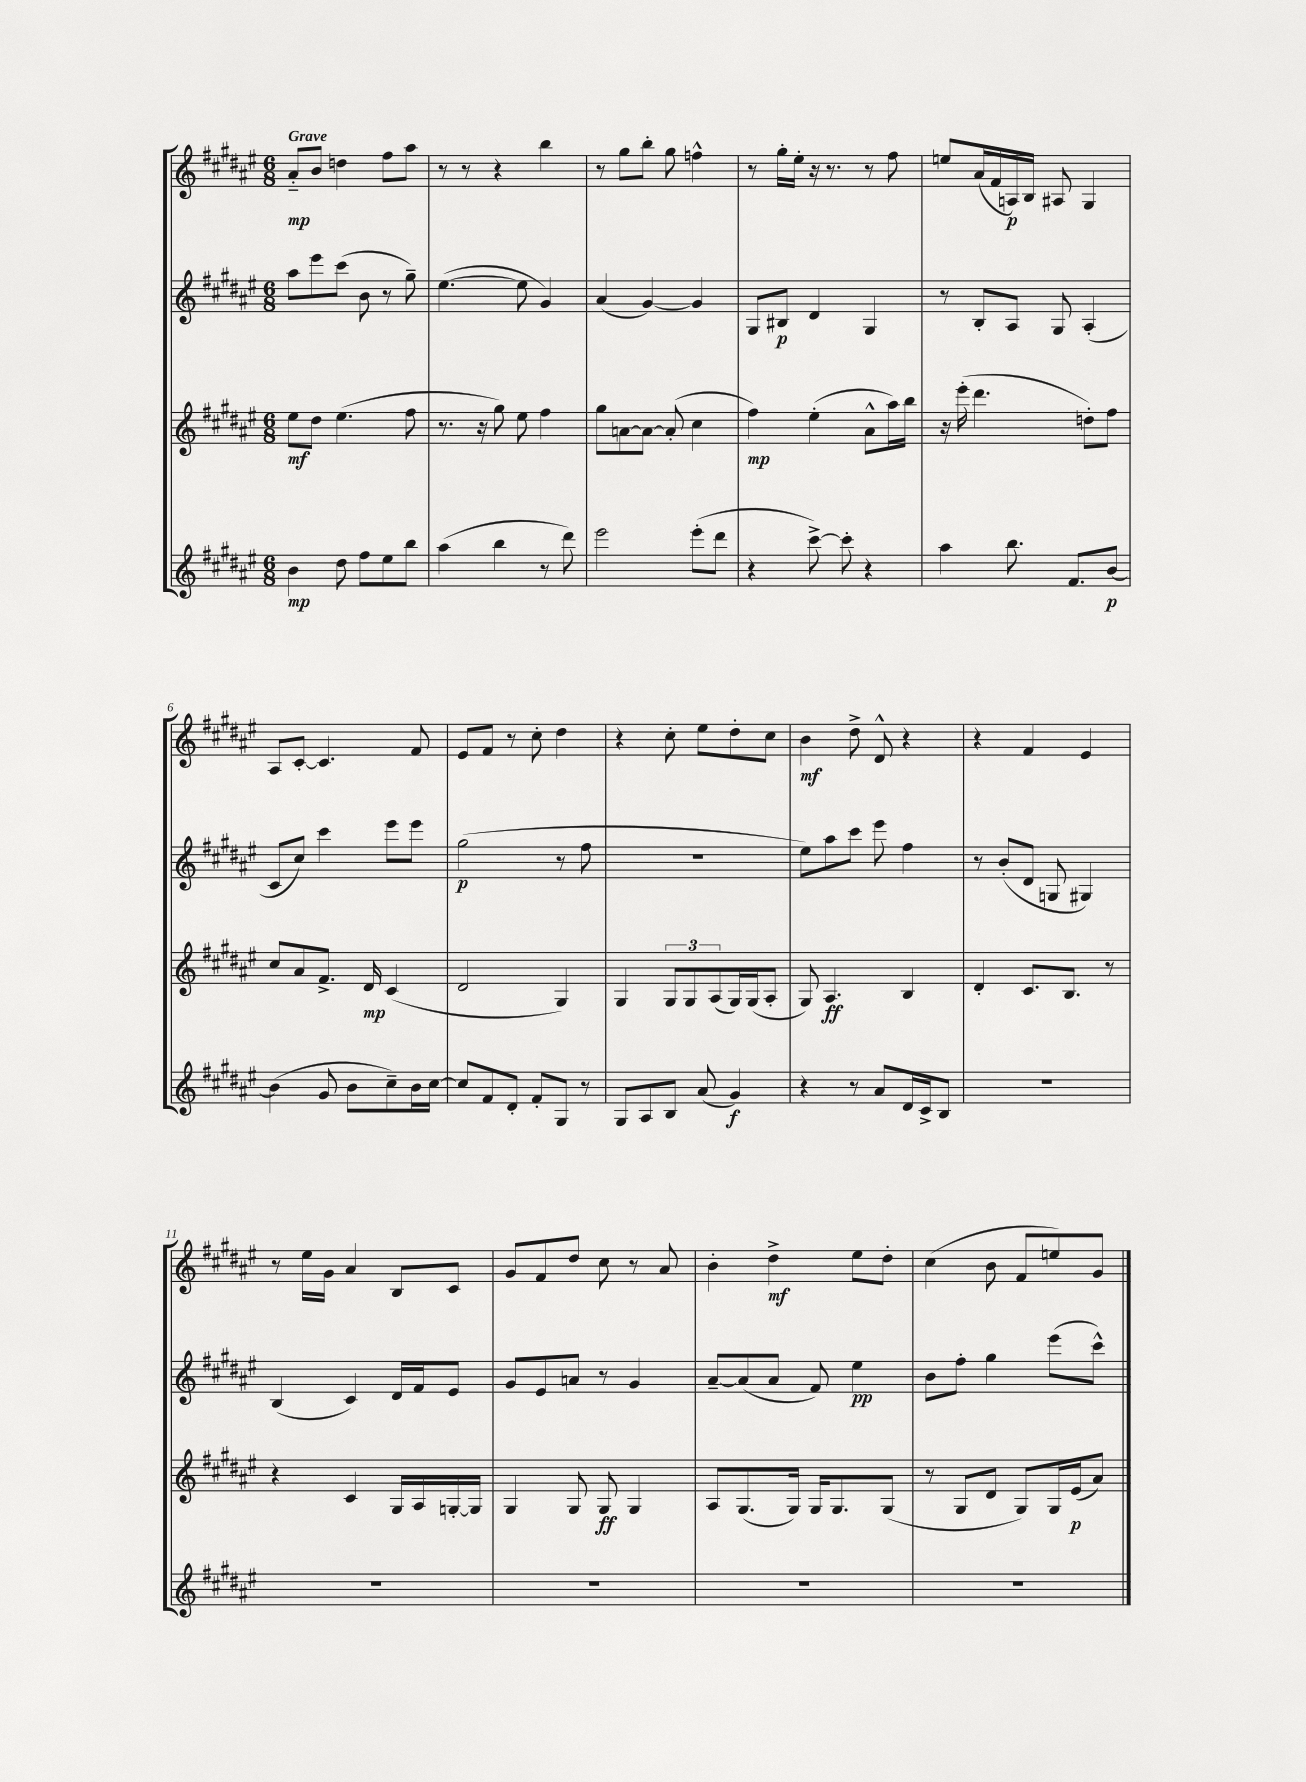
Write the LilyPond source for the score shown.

<<
\new StaffGroup <<
\new Staff = "s0" {
    \clef treble \key fis \major \numericTimeSignature \time 6/8 \tempo "Grave"
    ais'8-_\mp b'8 d''4 fis''8 ais''8 |
    r8 r8 r4 b''4 |
    r8 gis''8 b''8-. gis''8 f''4-^ |
    r8 gis''16-. eis''16-. r16 r8. r8 fis''8 |
    e''8 ais'16( fis'16 a16\p) b16 ais8 gis4 |
    ais8 cis'8~-. cis'4. fis'8 |
    eis'8 fis'8 r8 cis''8-. dis''4 |
    r4 cis''8-. eis''8 dis''8-. cis''8 |
    b'4\mf dis''8-> dis'8-^ r4 |
    r4 fis'4 eis'4 |
    r8 eis''16 gis'16 ais'4 b8 cis'8 |
    gis'8 fis'8 dis''8 cis''8 r8 ais'8 |
    b'4-. dis''4->\mf eis''8 dis''8-. |
    cis''4( b'8 fis'8 e''8) gis'8 \bar "|." |
}
\new Staff = "s1" {
    \clef treble \key fis \major \numericTimeSignature \time 6/8
    ais''8 eis'''8 cis'''8( b'8 r8 gis''8--) |
    eis''4.~( eis''8 gis'4) |
    ais'4( gis'4~) gis'4 |
    gis8 bis8\p dis'4 gis4 |
    r8 b8-. ais8 gis8 ais4-.( |
    cis'8 cis''8) cis'''4 eis'''8 eis'''8 |
    gis''2\p( r8 fis''8 |
    R2. |
    eis''8) ais''8 cis'''8 eis'''8 fis''4 |
    r8 b'8-.( dis'8 g8 gis4) |
    b4( cis'4) dis'16 fis'16 eis'8 |
    gis'8 eis'8 a'8 r8 gis'4 |
    ais'8~-- ais'8( ais'8 fis'8) eis''4\pp |
    b'8 fis''8-. gis''4 eis'''8( cis'''8-^) \bar "|." |
}
\new Staff = "s2" {
    \clef treble \key fis \major \numericTimeSignature \time 6/8
    eis''8\mf dis''8 eis''4.( fis''8 |
    r8. r16 gis''8) eis''8 fis''4 |
    gis''8 a'8~ a'8~ a'8-.( cis''4 |
    fis''4\mp) eis''4-.( ais'8-^ ais''16) b''16 |
    r16 eis'''16-.( dis'''4. d''8-.) fis''8 |
    cis''8 ais'8 fis'8.-> dis'16\mp cis'4( |
    dis'2 gis4) |
    gis4 \tuplet 3/2 { gis8 gis8 ais8( } gis16) gis16( ais8-. |
    gis8) ais4.\ff b4 |
    dis'4-. cis'8. b8. r8 |
    r4 cis'4 gis16 ais16 g16~-. g16 |
    gis4 gis8 gis8\ff gis4 |
    ais8 gis8.( gis16) gis16 gis8. gis8( |
    r8 gis8 dis'8 gis8) gis16 eis'16\p( ais'8) \bar "|." |
}
\new Staff = "s3" {
    \clef treble \key fis \major \numericTimeSignature \time 6/8
    b'4\mp dis''8 fis''8 eis''8 b''8 |
    ais''4( b''4 r8 dis'''8) |
    eis'''2 eis'''8-.( dis'''8 |
    r4 cis'''8~->) cis'''8-. r4 |
    ais''4 b''8. fis'8. b'8~\p |
    b'4( gis'8 b'8 cis''8--) b'16 cis''16~ |
    cis''8 fis'8 dis'8-. fis'8-. gis8 r8 |
    gis8 ais8 b8 ais'8( gis'4\f) |
    r4 r8 ais'8 dis'16 cis'16-> b8 |
    R2. |
    R2. |
    R2. |
    R2. |
    R2. \bar "|." |
}
>>
>>
